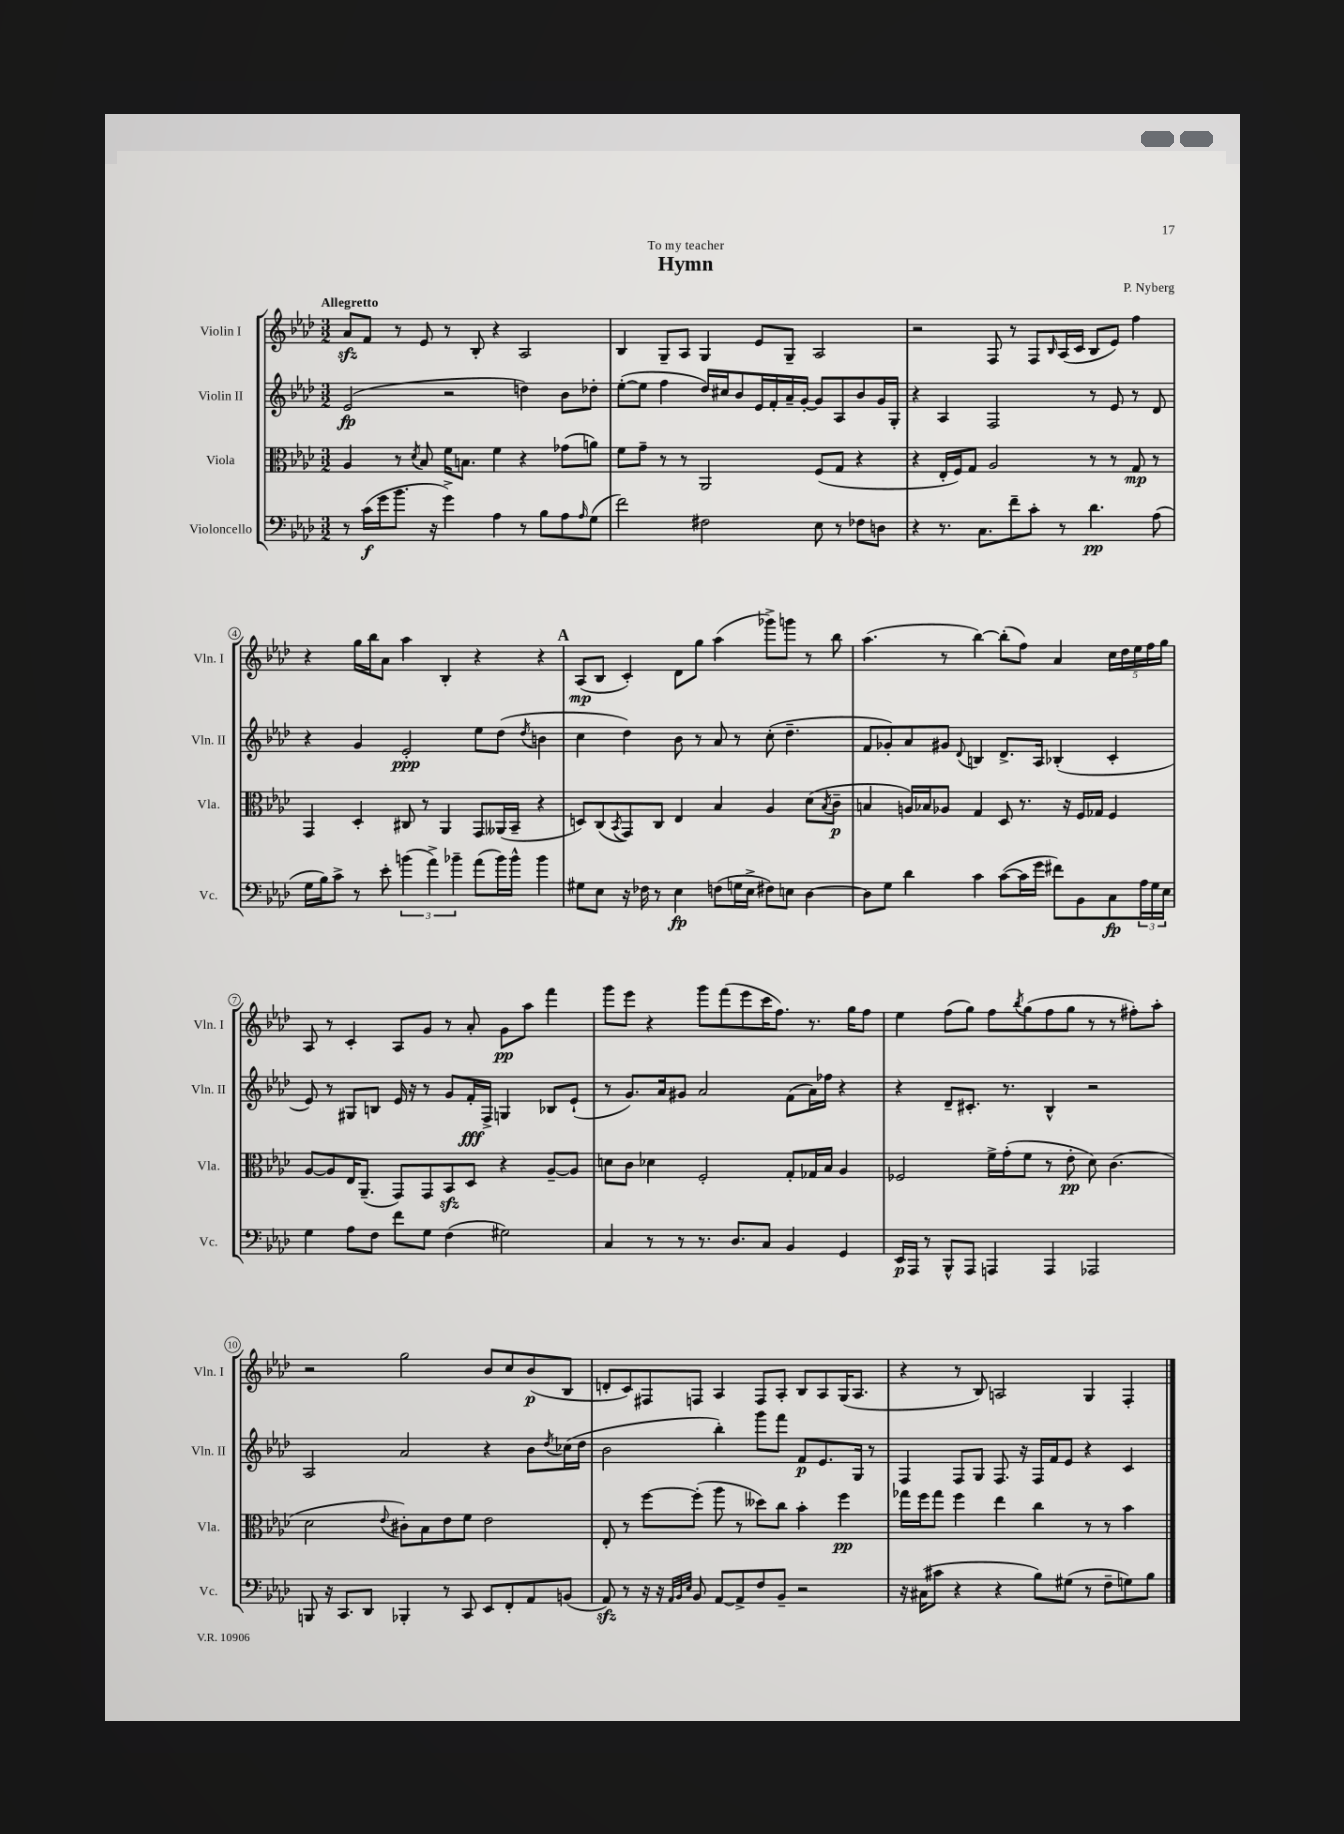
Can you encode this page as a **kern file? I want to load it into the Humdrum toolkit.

**kern	**dynam	**kern	**dynam	**kern	**dynam	**kern	**dynam
*part4	*part4	*part3	*part3	*part2	*part2	*part1	*part1
*staff4	*staff4	*staff3	*staff3	*staff2	*staff2	*staff1	*staff1
*I"Violoncello	*	*I"Viola	*	*I"Violin II	*	*I"Violin I	*
*I'Vc.	*	*I'Vla.	*	*I'Vln. II	*	*I'Vln. I	*
*clefF4	*	*clefC3	*	*clefG2	*	*clefG2	*
*k[b-e-a-d-]	*	*k[b-e-a-d-]	*	*k[b-e-a-d-]	*	*k[b-e-a-d-]	*
*M3/2	*	*M3/2	*	*M3/2	*	*M3/2	*
=1	=1	=1	=1	=1	=1	=1	=1
!	!	!	!	!	!	!LO:TX:a:B:t=Allegretto	!
8r	.	4A-/	.	(2e-/	fp	8a-zz/L	.
(16c\LL	f	.	.	.	.	8f/J	.
16g\J	.	.	.	.	.	.	.
8.b-\J	.	8r	.	.	.	8r	.
.	.	8qd-/	.	.	.	.	.
.	.	8B-/	.	.	.	8e-/	.
16r	.	.	.	.	.	.	.
4g^\)	.	16f\KL	.	2r	.	8r	.
.	.	8.Bn\J	.	.	.	.	.
.	.	.	.	.	.	8B-'/	.
4A-\	.	4f\	.	.	.	4r	.
8r	.	4r	.	4ddn\)	.	2A-/	.
8B-\L	.	.	.	.	.	.	.
8A-\	.	(8g-X\L	.	8b-\L	.	.	.
16qqA-/	.	.	.	.	.	.	.
(8G\J	.	8an\J)	.	8dd-X'\J	.	.	.
=2	=2	=2	=2	=2	=2	=2	=2
2f\)	.	8f\L	.	([8ee-'\L	.	4B-/	.
.	.	8g~\J	.	8ee-\J]	.	.	.
.	.	8r	.	4ff\	.	8G~/L	.
.	.	8r	.	.	.	8A-/J	.
2F#X\	.	2AA-/	.	16dd-/LL)	.	4G/	.
.	.	.	.	16cc#X/J	.	.	.
.	.	.	.	8b-/	.	.	.
.	.	.	.	16e-/L	.	8e-/L	.
.	.	.	.	16f'/	.	.	.
.	.	.	.	16a-~/	.	8G~/J	.
.	.	.	.	[16g'/JJ	.	.	.
8E-\	.	(8F/L	.	8g/L]	.	2A-/	.
8r	.	8G/J	.	8A-/	.	.	.
8F-X\L	.	4r	.	8b-/	.	.	.
8Dn\J	.	.	.	16g/L	.	.	.
.	.	.	.	16G'/JJ	.	.	.
=3	=3	=3	=3	=3	=3	=3	=3
4r	.	4r	.	4r	.	2r	.
8.r	.	16E-'/LL	.	4A-/	.	.	.
.	.	16F/J)	.	.	.	.	.
.	.	8G/J	.	.	.	.	.
8.C\L	.	.	.	.	.	.	.
.	.	2A-/	.	2F/	.	8F/	.
8f~\	.	.	.	.	.	8r	.
8c'\J	.	.	.	.	.	8F/L	.
.	.	.	.	.	.	16qqB-/	.
8r	.	.	.	.	.	(16A-/L	.
.	.	.	.	.	.	16c/JJ	.
4.d-\	pp	8r	.	8r	.	8B-/L	.
.	.	8r	.	8e-/	.	8e-/J)	.
.	.	8G/	mp	8r	.	4ff\	.
(8A-\	.	8r	.	8d-/	.	.	.
!!LO:LB:g=z
=4	=4	=4	=4	=4	=4	=4	=4
16G\LL	.	4GG/	.	4r	.	4r	.
16B-\J)	.	.	.	.	.	.	.
8c^\J	.	.	.	.	.	.	.
8r	.	4D-'/	.	4g/	.	16gg\LL	.
.	.	.	.	.	.	16bb-\J	.
8e-'\	.	.	.	.	.	8a-\J	.
(6bn\	.	8C#X/	.	2e-'/	ppp	4aa-\	.
.	.	8r	.	.	.	.	.
6a-^\)	.	.	.	.	.	.	.
.	.	4AA-/	.	.	.	4B-'/	.
6b-X~\	.	.	.	.	.	.	.
(8a-\L	.	8GG/L	.	8ee-\L	.	4r	.
16b-\L)	.	(16AA--X/L	.	(8dd-\J	.	.	.
16b-^^\JJ	.	16BB-~/JJ	.	.	.	.	.
.	.	.	.	8qdd-/	.	.	.
4b-\	.	4r	.	4bn\	.	4r	.
!!LO:REH:place=s1:t=A
=5	=5	=5	=5	=5	=5	=5	=5
8G#X\L	.	8Dn/L)	.	4cc\	.	(8A-/L	mp
8E-\J	.	(8C/	.	.	.	8B-/J	.
.	.	8qBB-/	.	.	.	.	.
16r	.	8GG/)	.	4dd-\)	.	4c'/)	.
16F-X\	.	.	.	.	.	.	.
8r	.	8C/J	.	.	.	.	.
4E-\	fp	4E-/	.	8b-\	.	8d-\L	.
.	.	.	.	8r	.	8gg\J	.
(8Fn\L	.	4B-/	.	8a-/	.	(4aa-\	.
16Gn\L	.	.	.	8r	.	.	.
16E-^\JJ	.	.	.	.	.	.	.
8F#X\L)	.	4A-/	.	(8cc'\	.	8ggg-X^\L)	.
8En\J	.	.	.	4.dd-~\	.	8gggn\J	.
[4D-\	.	(8d-\L	.	.	.	8r	.
.	.	8qB-/	.	.	.	.	.
.	.	8c~\J	p	.	.	8bb-\	.
=6	=6	=6	=6	=6	=6	=6	=6
8D-\L]	.	4Bn/	.	8f/L	.	(4.aa-\	.
8G\J	.	.	.	8g-X'/)	.	.	.
4d-\	.	16An/LL)	.	8a-/	.	.	.
.	.	16B-X/J	.	.	.	.	.
.	.	8A-X/J	.	8g#X/J	.	8r	.
.	.	.	.	8qqd-/	.	.	.
4c\	.	4G/	.	4Bn/	.	[4bb-\)	.
([8c\L	.	8D-/	.	8.d-^/L	.	(8bb-'\L]	.
16c\L]	.	8.r	.	.	.	8ff\J)	.
16g\JJ	.	.	.	16A-/Jk	.	.	.
8f#X\L)	.	.	.	(4B-X'/	.	4a-/	.
.	.	16r	.	.	.	.	.
8BB-\	.	16F/LL	.	.	.	.	.
.	.	16G-X/JJ	.	.	.	.	.
8C\	fp	4F/	.	4c'/	.	20cc\LL	.
.	.	.	.	.	.	20dd-\	.
.	.	.	.	.	.	20ee-\	.
24A-\L	.	.	.	.	.	.	.
.	.	.	.	.	.	20ff\	.
24G\	.	.	.	.	.	.	.
.	.	.	.	.	.	20gg\JJ	.
24E-\JJ	.	.	.	.	.	.	.
!!LO:LB:g=z
=7	=7	=7	=7	=7	=7	=7	=7
4G\	.	[8A-/L	.	8e-/)	.	8A-/	.
.	.	8A-/]	.	8r	.	8r	.
8A-\L	.	16E-/K	.	8G#X/L	.	4c'/	.
.	.	(8.AA-~/J	.	.	.	.	.
8F\J	.	.	.	8Bn/J	.	.	.
8f\L	.	8GG/L)	.	16e-/	.	8A-/L	.
.	.	.	.	16r	.	.	.
8G\J	.	8GG/	.	8r	.	8g/J	.
(4F\	.	8BB-zz/	.	8g/L	.	8r	.
.	.	8D-/J	.	16f'/L	fff	8a-'/	.
.	.	.	.	16F^/JJ	.	.	.
2G#X\)	.	4r	.	4Gn/	.	8g\L	pp
.	.	.	.	.	.	8aa-\J	.
.	.	[8A-~/L	.	8B-X/L	.	4fff\	.
.	.	8A-/J]	.	(8e-`/J	.	.	.
=8	=8	=8	=8	=8	=8	=8	=8
4C/	.	8dn\L	.	8r	.	8ggg\L	.
.	.	8c\J	.	8.g/L)	.	8eee-\J	.
8r	.	4d-X\	.	.	.	4r	.
.	.	.	.	16a-/k	.	.	.
8r	.	.	.	8g#X/J	.	.	.
8.r	.	2F'/	.	2a-/	.	8ggg\L	.
.	.	.	.	.	.	(8fff\	.
8.D-/L	.	.	.	.	.	.	.
.	.	.	.	.	.	8eee-\	.
8C/J	.	.	.	.	.	16ccc\K	.
.	.	.	.	.	.	8.ff\J)	.
4BB-/	.	8G'/L	.	(8f\L	.	.	.
.	.	16G-X/L	.	16a-\L)	.	8.r	.
.	.	16B-/JJ	.	16ff-X\JJ	.	.	.
4GG/	.	4A-/	.	4r	.	.	.
.	.	.	.	.	.	16gg\KL	.
.	.	.	.	.	.	8ff\J	.
=9	=9	=9	=9	=9	=9	=9	=9
16EE-/LL	p	2F-X/	.	4r	.	4ee-\	.
16AAA-/JJ	.	.	.	.	.	.	.
8r	.	.	.	.	.	.	.
8BBB-^^/L	.	.	.	8d-~/L	.	(8ff\L	.
8AAA-/J	.	.	.	8.c#X'/J	.	8gg\J)	.
4AAAn/	.	16f^\LL	.	.	.	8ff\L	.
.	.	(16g'\J	.	8.r	.	.	.
.	.	.	.	.	.	8qbb-/	.
.	.	8f\J	.	.	.	(8gg\	.
4AAA/	.	8r	.	4B-^^/	.	8ff\	.
.	.	8e-'\	pp	.	.	8gg\J	.
2AAA-X/	.	8d-\)	.	2r	.	8r	.
.	.	(4.c\	.	.	.	8r	.
.	.	.	.	.	.	8ff#X'\L)	.
.	.	.	.	.	.	8aa-'\J	.
!!LO:LB:g=z
=10	=10	=10	=10	=10	=10	=10	=10
8BBBn/	.	2d-\	.	2A-/	.	2r	.
16r	.	.	.	.	.	.	.
8.CC/L	.	.	.	.	.	.	.
8DD-/J	.	.	.	.	.	.	.
.	.	8qqe-/	.	.	.	.	.
4BBB-X'/	.	8c#X'\L)	.	2a-/	.	2gg\	.
.	.	8B-\	.	.	.	.	.
8r	.	8e-\	.	.	.	.	.
8CC/	.	8f\J	.	.	.	.	.
8EE-/L	.	2e-\	.	4r	.	8b-/L	.
8FF'/	.	.	.	.	.	8cc/	.
8AA-/	.	.	.	8b-\L	.	(8b-/	p
.	.	.	.	8qdd-/	.	.	.
(8BBn/J	.	.	.	(16cc-X\L	.	8B-/J	.
.	.	.	.	16dd-\JJ	.	.	.
=11	=11	=11	=11	=11	=11	=11	=11
8AA-zz/)	.	8E-'/	.	2b-\	.	8dn'/L	.
8r	.	8r	.	.	.	8c/)	.
16r	.	[8ff\L	.	.	.	8F#X/	.
16r	.	.	.	.	.	.	.
32qqAA-/LLL	.	.	.	.	.	.	.
32qqBB-/	.	.	.	.	.	.	.
32qqE-/JJJ	.	.	.	.	.	.	.
8BB-/	.	(8ff'\J]	.	.	.	8Fn/J	.
[8AA-/L	.	8aa-\	.	4bb-'\)	.	4A-/	.
8AA-^/]	.	8r	.	.	.	.	.
8F/	.	8dd--X\L)	.	8ggg\L	.	8F/L	.
8BB-~/J	.	8cc\J	.	8fff\J	.	8A-'/J	.
2r	.	4b-'\	.	8f/L	p	8B-/L	.
.	.	.	.	8.e-/	.	8A-/	.
.	.	4ff\	pp	.	.	(16G/K	.
.	.	.	.	16G/Jk	.	8.A-/J	.
.	.	.	.	8r	.	.	.
=12	=12	=12	=12	=12	=12	=12	=12
16r	.	16gg-X\LL	.	4F/	.	4r	.
(16C#X\KL	.	16ff\J	.	.	.	.	.
8c#X\J	.	8gg-\J	.	.	.	.	.
4r	.	4ff\	.	8F/L	.	8r	.
.	.	.	.	8G/J	.	8B-/)	.
4r	.	4ee-\	.	8.F/	.	2An/	.
.	.	.	.	16r	.	.	.
8B-\L)	.	4cc\	.	16F/LL	.	.	.
.	.	.	.	16f/J	.	.	.
(8G#X\J	.	.	.	8e-/J	.	.	.
8r	.	8r	.	4r	.	4G/	.
8F~\L	.	8r	.	.	.	.	.
8Gn\)	.	4b-\	.	4c/	.	4F'/	.
8B-\J	.	.	.	.	.	.	.
==	==	==	==	==	==	==	==
*-	*-	*-	*-	*-	*-	*-	*-
